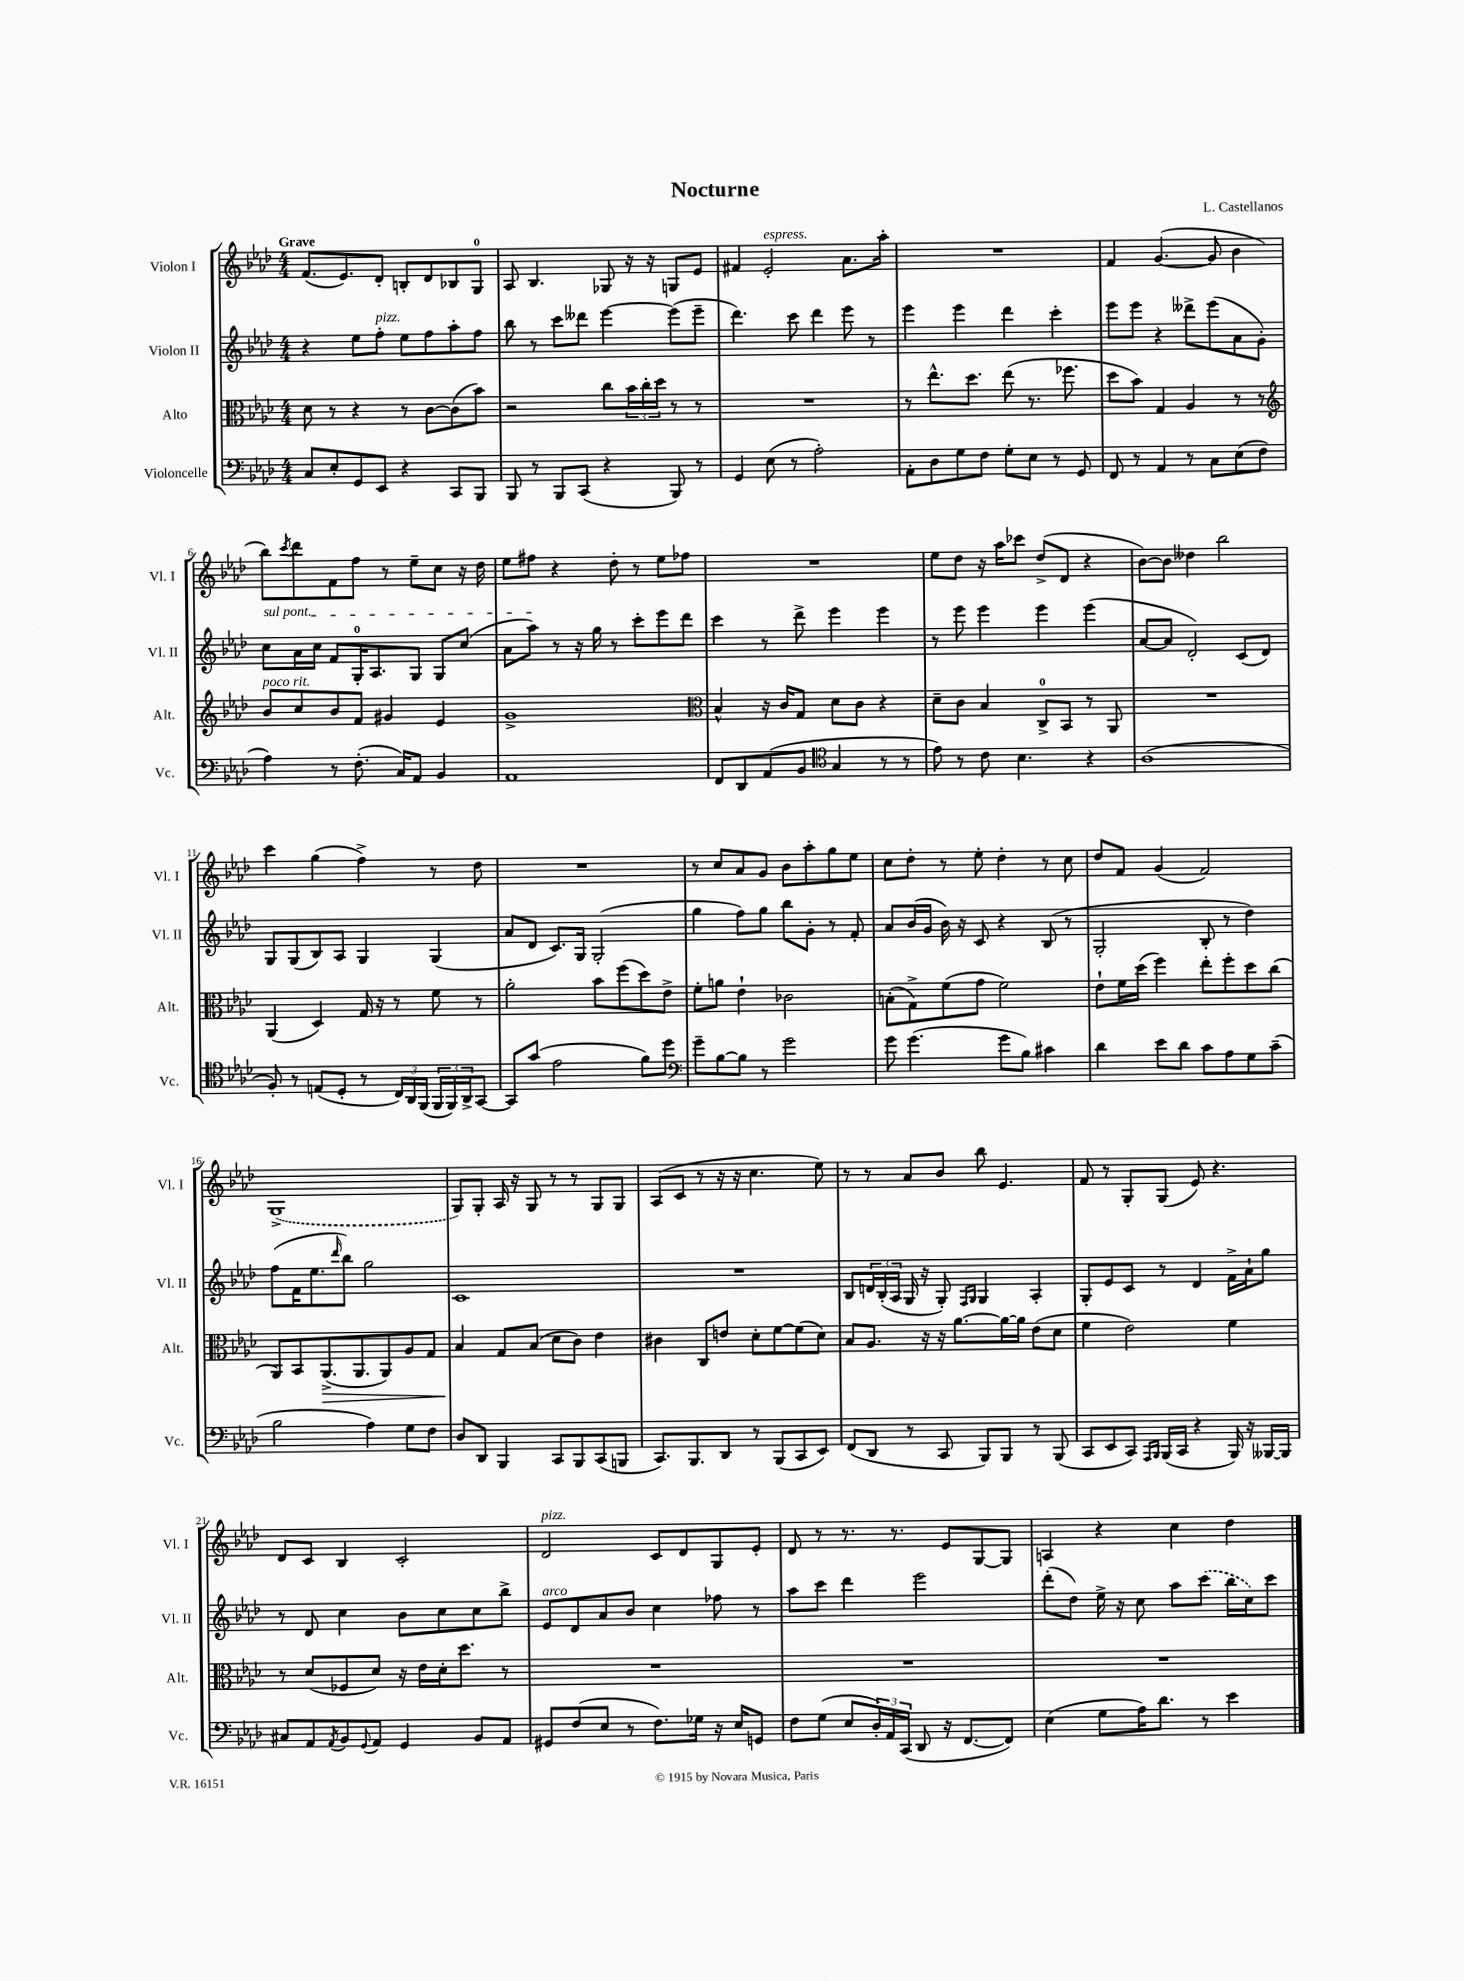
\header { title = "Nocturne" composer = "L. Castellanos" }
<<
\new StaffGroup <<
\new Staff = "s0" \with { instrumentName = "Violon I" shortInstrumentName = "Vl. I" } {
    \clef treble \key aes \major \numericTimeSignature \time 4/4 \tempo "Grave"
    f'8.( ees'8.) des'8-. b8-. des'8 bes8 g8-0 |
    aes8 bes4. ges8 r16 r16 g8 ees'8 |
    fis'4 ees'2-.^\markup { \italic "espress." } aes'8. aes''16-. |
    R1 |
    f'4 g'4.~( g'8 bes'4 |
    bes''8) \acciaccatura { c'''8 } des'''8 f'8 f''8 r8 ees''8-- c''8 r16 des''16 |
    ees''8 fis''8 r4 des''8-. r8 ees''8 fes''8 |
    R1 |
    ees''8 des''8 r16 aes''16 ces'''8 des''8->( des'8 r4 |
    bes'8~) bes'8 deses''4 bes''2 |
    c'''4 g''4( f''4->) r8 des''8 |
    R1 |
    r8 c''8 aes'8 g'8 bes'8 aes''8-. g''8 ees''8 |
    c''8 des''8-. r8 ees''8-. des''4-. r8 c''8 |
    des''8 f'8 g'4( f'2) |
    \once \slurDashed g1->( |
    g8) g8-. aes16 r16 g8 r8 r8 g8 g8 |
    aes8( c'8 r8 r16 r16 c''4. ees''8) |
    r8 r8 aes'8 bes'8 bes''8 ees'4. |
    f'8 r8 g8-. g8( ees'8) r4. |
    des'8 c'8 bes4 c'2-. |
    des'2^\markup { \italic "pizz." } c'8 des'8 g8 ees'8-. |
    des'8 r8 r8. r8. ees'8 g8~ g8 |
    a4 r4 c''4 des''4 \bar "|." |
}
\new Staff = "s1" \with { instrumentName = "Violon II" shortInstrumentName = "Vl. II" } {
    \clef treble \key aes \major \numericTimeSignature \time 4/4
    r4 ees''8 f''8-.^\markup { \italic "pizz." } ees''8 f''8 aes''8-. f''8 |
    bes''8 r8 c'''8 deses'''8 ees'''4~ ees'''8( ees'''8-- |
    des'''4.) c'''8 des'''4 ees'''8 r8 |
    ees'''4 ees'''4 des'''4 c'''4-. |
    ees'''8 ees'''8 r4 deses'''8-> ees'''8( aes'8 g'8-.) |
    \once \override TextSpanner.bound-details.left.text = \markup { \italic "sul pont." } c''8\startTextSpan aes'16 c''16 f'8 g16-0-. aes8. g8 g8 c''8( |
    aes'8 aes''8\stopTextSpan) r8 r16 g''16 r8 c'''8-. ees'''8 des'''8 |
    c'''4 r8 des'''8-> ees'''4 ees'''4 |
    r8 ees'''8 ees'''4 ees'''4 ees'''4( |
    aes'8~ aes'8 des'2-.) c'8( des'8) |
    g8 g8( bes8) aes8 g4 g4( |
    aes'8 des'8 c'8.) g16 g2-.( |
    g''4 f''8) g''8 bes''8 g'8-. r8 f'8-. |
    aes'8 bes'16( g'16 bes'16) r16 c'8 r4 bes8( r8 |
    g2-. bes8-. r8 des''4) |
    f''8( f'16 ees''8. \grace { des'''16 } bes''8) g''2 |
    c'1 |
    R1 |
    bes8 \tuplet 3/2 { d'16 bes16-.( aes16 } g16 r16 g8-.) \grace { f16 g16 } g4 aes4-. |
    g8-. ees'8 c'8 r8 des'4 f'16-> aes'16-! g''8 |
    r8 des'8 c''4 bes'8 c''8 c''8 bes''8-> |
    ees'8^\markup { \italic "arco" } des'8 aes'8 bes'8 c''4 fes''8 r8 |
    aes''8 c'''8 des'''4 ees'''2 |
    des'''8-.( des''8) ees''16-> r16 c''8 aes''8 \once \slurDashed c'''8( bes''16 c''16) c'''8 \bar "|." |
}
\new Staff = "s2" \with { instrumentName = "Alto" shortInstrumentName = "Alt." } {
    \clef alto \key aes \major \numericTimeSignature \time 4/4
    des'8 r8 r4 r8 c'8~ c'8( bes'8) |
    r2 c''8 \tuplet 3/2 { bes'16 c''16-. des''16 } r8 r8 |
    R1 |
    r8 ees''8.-^ des''8. ees''8( r8. fes''8. |
    des''8 bes'8) g4 aes4 r8 r8 |
    \clef treble bes'8^\markup { \italic "poco rit." } c''8 bes'8 f'8 gis'4 ees'4 |
    g'1-> |
    \clef alto bes4-^ r16 c'16 g8 des'8 c'8 r4 |
    des'8-- c'8 bes4 c8-0-> bes,8 r8 aes,8 |
    R1 |
    aes,4( des4) g16 r16 r8 f'8 r8 |
    aes'2-. bes'8 f''8( des''8) ees'8-> |
    f'8-. a'8 ees'4-! ces'2 |
    b8-.( g8->) f'8( g'8 f'2) |
    ees'8-! f'16 des''16( f''4) ees''8-. f''8-. des''8 c''8( |
    aes,8) bes,8 aes,8.->\>( aes,8. aes,8) aes8 g8 |
    bes4\! g8 bes8( des'8 c'8) ees'4 |
    cis'4 c8 e'8 des'8-. f'8~ f'8( des'8) |
    bes8 aes8. r16 r16 aes'8.~ aes'16~ aes'16 ees'8( des'8 |
    f'4 ees'2) f'4 |
    r8 des'8( fes8 des'8) r16 ees'16 des'16-. des''8. r8 |
    R1 |
    R1 |
    R1 \bar "|." |
}
\new Staff = "s3" \with { instrumentName = "Violoncelle" shortInstrumentName = "Vc." } {
    \clef bass \key aes \major \numericTimeSignature \time 4/4
    c8 ees8-. g,8 ees,8 r4 c,8 bes,,8 |
    bes,,8 r8 bes,,8 c,8( r4 bes,,8) r8 |
    g,4 ees8( r8 aes2-.) |
    aes,8-. des8 g8 f8 g8-. ees8 r8 g,8 |
    f,8 r8 aes,4 r8 c8 ees8( f8 |
    aes4) r8 f8.-.( c16) aes,8 bes,4 |
    aes,1 |
    f,8 des,8 aes,8( bes,8 \clef tenor g4 r8 r8 |
    ees'8) r8 c'8 bes4. r4 |
    aes1( |
    f8-.) r8 e8( des8-. r8 \tuplet 3/2 { c16) aes,16 f,16( } \tuplet 3/2 { f,16 f,16) aes,16-> } g,8~ |
    g,8 g'8( ees'2 f'8) des''8 |
    \clef bass g'8-- bes8~ bes8 r8 g'2 |
    g'8 g'4.( g'8 bes8) cis'4 |
    des'4 ees'8 des'8 c'8 aes8 g8 c'8--( |
    bes2 aes4) g8 f8 |
    des8 des,8 bes,,4 c,8 bes,,8 c,8( b,,8 |
    c,8.) bes,,8. des,8 r8 bes,,8( c,8 ees,8) |
    f,8( des,8 r8 c,8 bes,,8) bes,,8 r8 bes,,8( |
    c,8 ees,8 c,8) \grace { aes,,16 bes,,16 } bes,,16( c,16 r4 bes,,16) r16 beses,,16~ beses,,16 |
    cis8 aes,8 \acciaccatura { aes,8 } bes,8 \appoggiatura { g,8 } aes,8 g,4 bes,8 aes,8 |
    gis,8 f8( ees8 r8 f8.) ges16 r16 ees16 g,8 |
    f8 g8( ees8 \tuplet 3/2 { des16-.) aes,16 c,16( } des,8 r16 f,8.~ f,8) |
    ees4( g8 aes16) des'8. r8 ees'4 \bar "|." |
}
>>
>>
